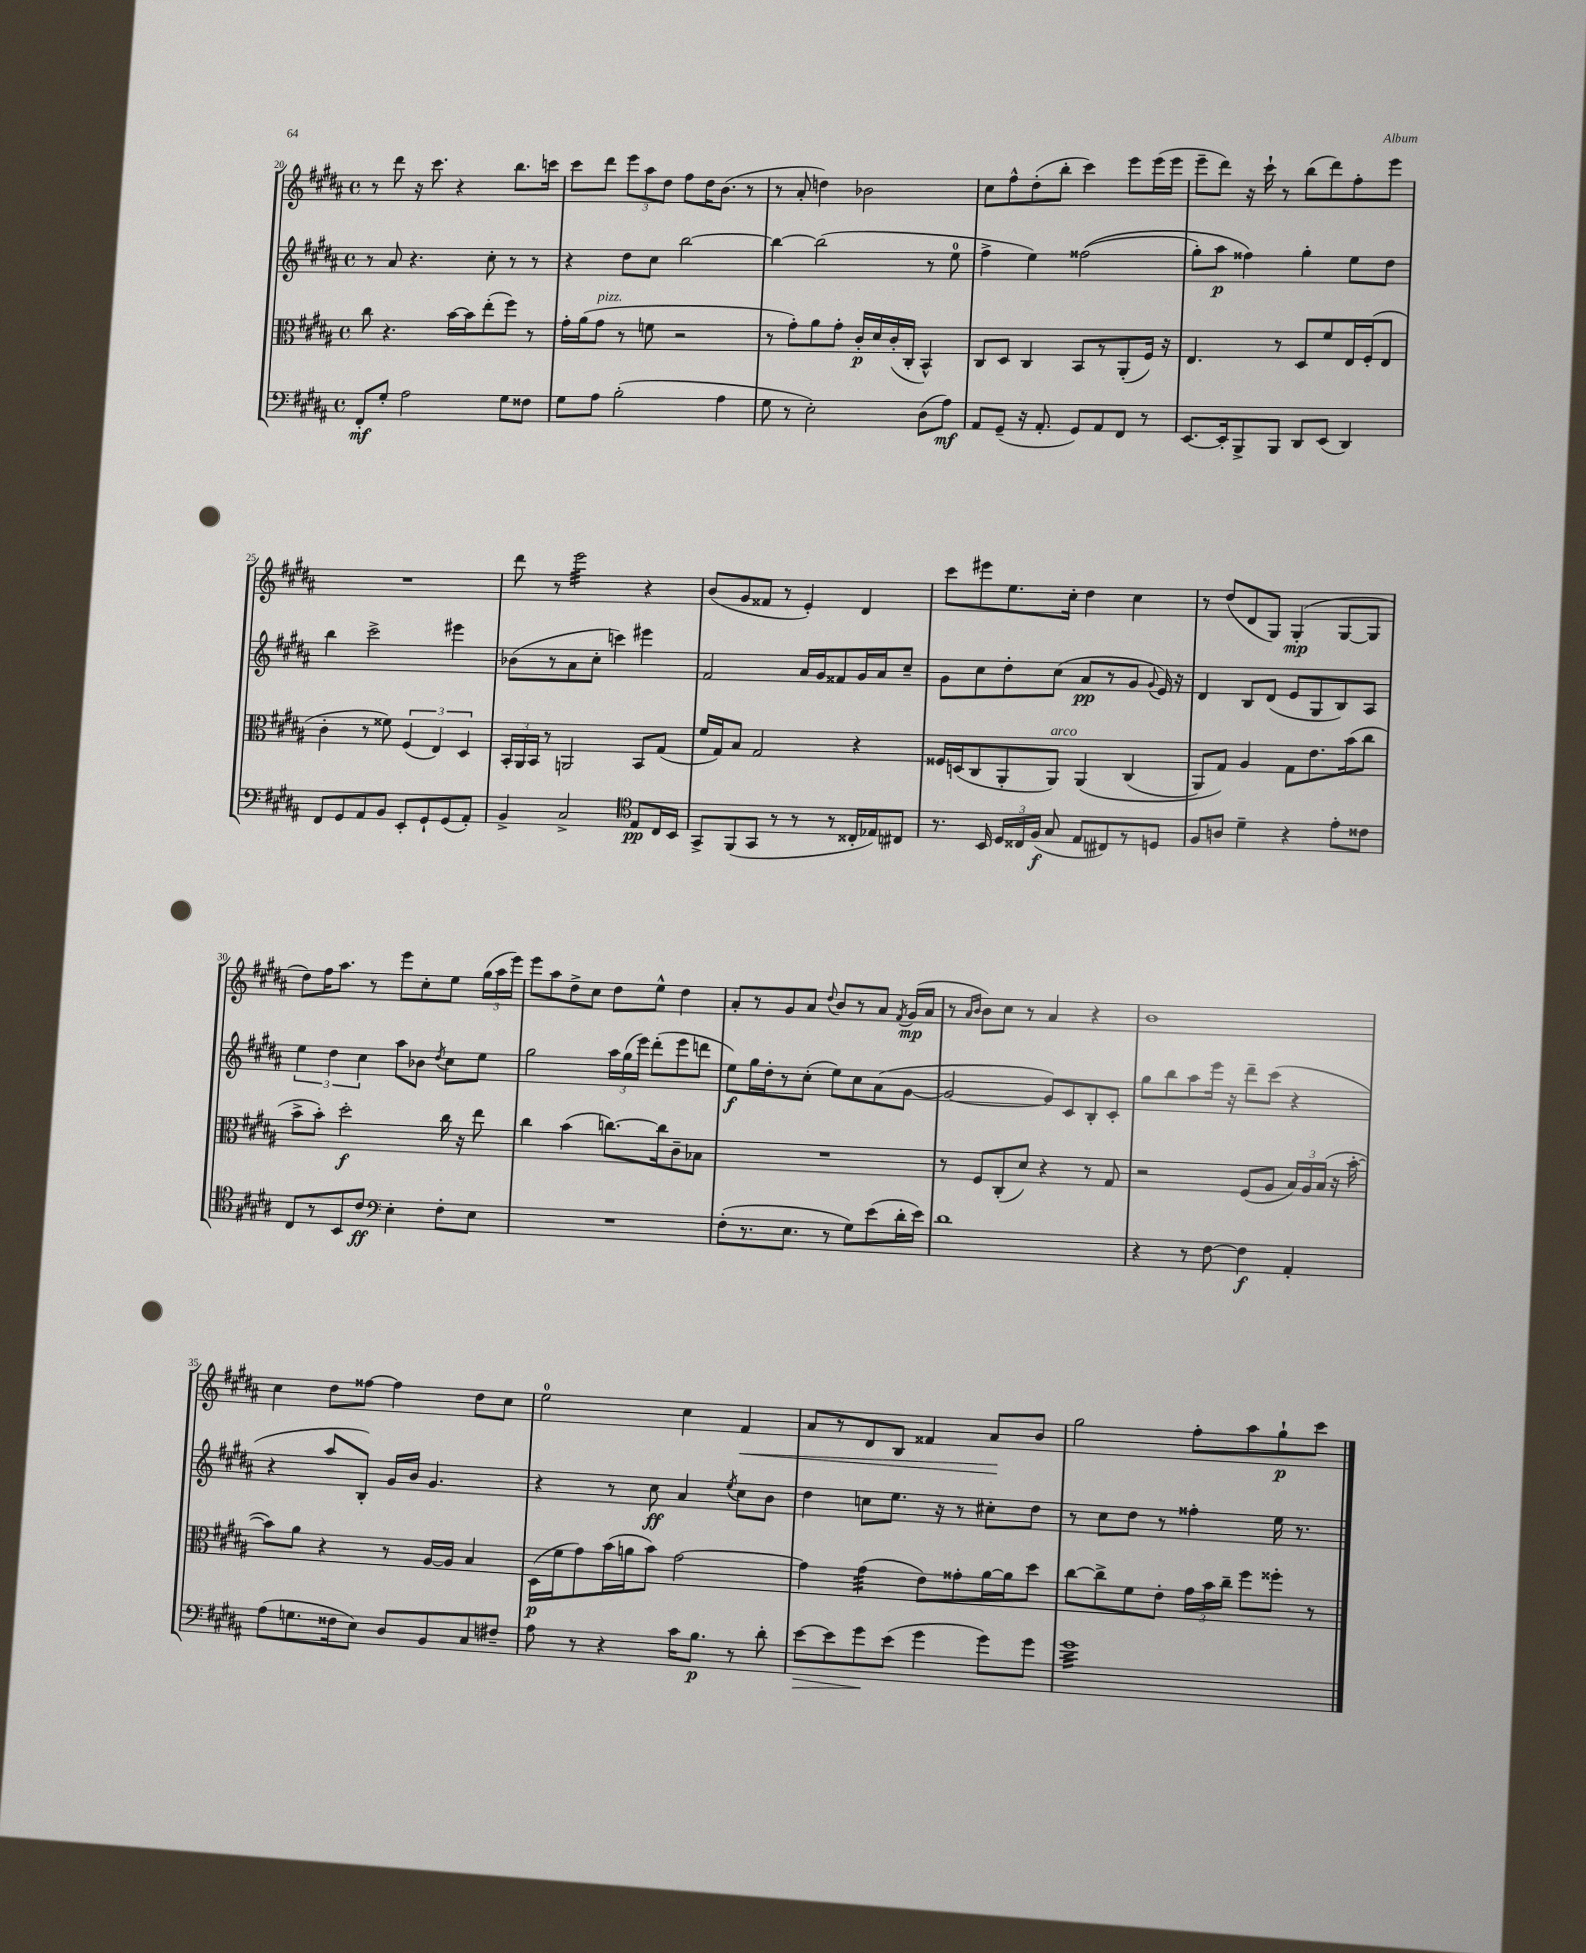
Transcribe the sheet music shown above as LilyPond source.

<<
\new StaffGroup <<
\new Staff = "s0" {
    \clef treble \key b \major \defaultTimeSignature \time 4/4
    \autoBeamOff r8 dis'''8 r16 cis'''8. r4 b''8.[ c'''16] |
    cis'''8[ dis'''8] \tuplet 3/2 { e'''8[ ais''8 dis''8] } fis''8[ dis''16 b'8.]( r8 |
    r8 ais'8-. d''4) bes'2 |
    cis''8[ fis''8-^ dis''8-.( b''8]-. cis'''4) e'''8[ e'''16( e'''16] |
    e'''8[-- dis'''8]) r16 cis'''16-! r8 b''8[( dis'''8) fis''8-. e'''8] |
    R1 |
    dis'''8 r8 e'''2:32 r4 |
    b'8[( gis'8 fisis'8] r8 e'4-.) dis'4 |
    cis'''8[ eis'''8 e''8. cis''16]-. dis''4 cis''4 |
    r8 dis''8[( dis'8 gis8]) gis4-.\mp( gis8[~ gis8] |
    dis''8[) fis''16 ais''8.] r8 e'''8[ cis''8-. e''8] \tuplet 3/2 { gis''16[( ais''16 e'''16]) } |
    e'''8[ ais''8 dis''8-> cis''8] dis''8[ e''8]-^ dis''4 |
    ais'8[-. r8 gis'8 ais'8] \appoggiatura { dis''8 } b'8[ r8 ais'8] \acciaccatura { fis'8 } gis'16[\mp( ais'16] |
    r8 \grace { ais'16[ b'16] } b'8[) cis''8] r8 ais'4 r4 |
    b'1 |
    cis''4 dis''8[ fisis''8]~ fisis''4 dis''8[ cis''8] |
    e''2-0 cis''4 fis'4\< |
    ais'8[ r8 dis'8 b8] fisis'4 ais'8[\! b'8] |
    gis''2 fis''8[-. ais''8 gis''8-!\p cis'''8] \bar "|." |
}
\new Staff = "s1" {
    \clef treble \key b \major \defaultTimeSignature \time 4/4
    \autoBeamOff r8 ais'8 r4. cis''8-. r8 r8 |
    r4 dis''8[ cis''8] b''2~ |
    b''4~ b''2( r8 e''8-0 |
    fis''4-> e''4) fisis''2(\( |
    gis''8[-.) ais''8]\p fisis''4\) gis''4-. e''8[ dis''8] |
    b''4 cis'''2-> eis'''4 |
    bes'8[( r8 ais'8 cis''8]-. c'''4) eis'''4 |
    fis'2 ais'16[ gis'16 fisis'8 gis'16 ais'16 cis''8]-- |
    gis'8[ cis''8 dis''8-. cis''8]( ais'8[\pp r8 gis'8] \appoggiatura { gis'8 } e'16) r16 |
    dis'4 b8[ dis'8]( e'8[ gis8 b8) ais8] |
    \tuplet 3/2 { e''4 dis''4 cis''4 } ais''8[ bes'8] \acciaccatura { dis''8 } cis''8[ e''8] |
    gis''2 \tuplet 3/2 { ais''16[ gis''16( e'''16]) } dis'''8[-.( e'''8 d'''8] |
    e''8[\f) gis''16 dis''16-. r8 cis''8]-.( e''8[) cis''8 ais'8( gis'8]~ |
    gis'2~ gis'8[) cis'8 b8-. cis'8]-. |
    gis''8[ b''8 ais''8 e'''16] r16 dis'''8[-- cis'''8]( r4 |
    r4 ais''8[ b8]-.) gis'16[ b'16] gis'4. |
    r4 r8 cis''8\ff ais'4 \acciaccatura { e''8 } cis''8[ b'8] |
    dis''4 c''8[ e''8.] r16 r8 cis''8[-. dis''8] |
    r8 cis''8[ dis''8] r8 fisis''4-. e''16 r8. \bar "|." |
}
\new Staff = "s2" {
    \clef alto \key b \major \defaultTimeSignature \time 4/4
    \autoBeamOff cis''8 r4. b'16[~ b'16 e''8-.( fis''8]) r8 |
    gis'16[-. ais'16( gis'8]^\markup { \italic "pizz." } r8 f'8 r2 |
    r8 gis'8[-.) ais'8 gis'8]-. cis'16[-.\p dis'16 cis'16-.( cis16]-. b,4-^) |
    cis8[ dis8] cis4 b,8[ r8 ais,8-.( fis16]) r16 |
    e4. r8 dis8[ fis'8 e16 fis16-.( e8] |
    cis'4-. r8 fisis'8) \tuplet 3/2 { fis4( e4) dis4 } |
    \tuplet 3/2 { b,16[-. ais,16 b,16] } r8 a,2 b,8[ gis8]( |
    fis'16[ gis16) b8] gis2 r4 |
    fisis16[ d16( cis8 ais,8-. ais,8]^\markup { \italic "arco" }) ais,4\( cis4( |
    ais,8[) gis8]\) ais4 gis8[ e'8. b'16( cis''8] |
    b'8[-> b'8]-.) dis''2-.\f cis''16 r16 e''8 |
    cis''4 b'4( c''8.[~) c''16 cis'8-- bes8] |
    R1 |
    r8 fis8[ cis8-.( dis'8]) r4 r8 gis8 |
    r2 fis8[( ais8] \tuplet 3/2 { b16[) ais16 b16]( } r16 b'16~-. |
    b'8[) ais'8] r4 r8 ais16[~ ais16] b4 |
    dis16[\p( fis'16 gis'8) b'16( a'16 b'8]) gis'2~ |
    gis'4 gis'4:32( e'8[) gisis'8-. ais'16~ ais'16 dis''8] |
    cis''8[~ cis''8-> fis'8 e'8]-. \tuplet 3/2 { gis'16[ b'16 cis''16]-- } fis''8[ fisis''8]-. r8 \bar "|." |
}
\new Staff = "s3" {
    \clef bass \key b \major \defaultTimeSignature \time 4/4
    \autoBeamOff fis,8[-.\mf gis8]-. ais2 gis8[ fisis8] |
    gis8[ ais8] b2-.( ais4 |
    gis8 r8 e2-.) dis8[( ais8]\mf) |
    ais,8[ gis,8]--( r16 ais,8.-. gis,8[) ais,8 fis,8] r8 |
    e,8.[~ e,16-. b,,8-> b,,8] dis,8[ e,8]( dis,4) |
    fis,8[ gis,8 ais,8 b,8] e,8[-. gis,8-! gis,8( ais,8]-.) |
    b,4-> cis2-> \clef tenor e8[\pp cis16 b,16] |
    gis,8[-> fis,8( gis,8] r8 r8 r8 cisis16[-. ees16) cis8] |
    r8. b,16 \tuplet 3/2 { dis16[ cisis16 fis16]\f( } gis8 e8[ cis8) r8 d8] |
    fis8[ a8] dis'4-- r4 e'8[-. cisis'8] |
    cis8[ r8 b,8 cis'8]\ff \clef bass e4-. fis8[-. e8] |
    R1 |
    fis8[-.( r8. e8.] r8 gis8[) e'8( dis'16-. e'16]) |
    dis'1 |
    r4 r8 fis8~ fis4\f ais,4-. |
    ais8[( g8. fisis16 e8]) dis8[ b,8 cis8 fis8]-- |
    ais8 r8 r4 cis'16[ b8.]\p r8 dis'8-. |
    e'8[~\> e'8 gis'8\! e'8]( gis'4 gis'8[) gis'8] |
    gis'1:32 \bar "|." |
}
>>
>>
\layout { \context { \Score currentBarNumber = #20 } }
